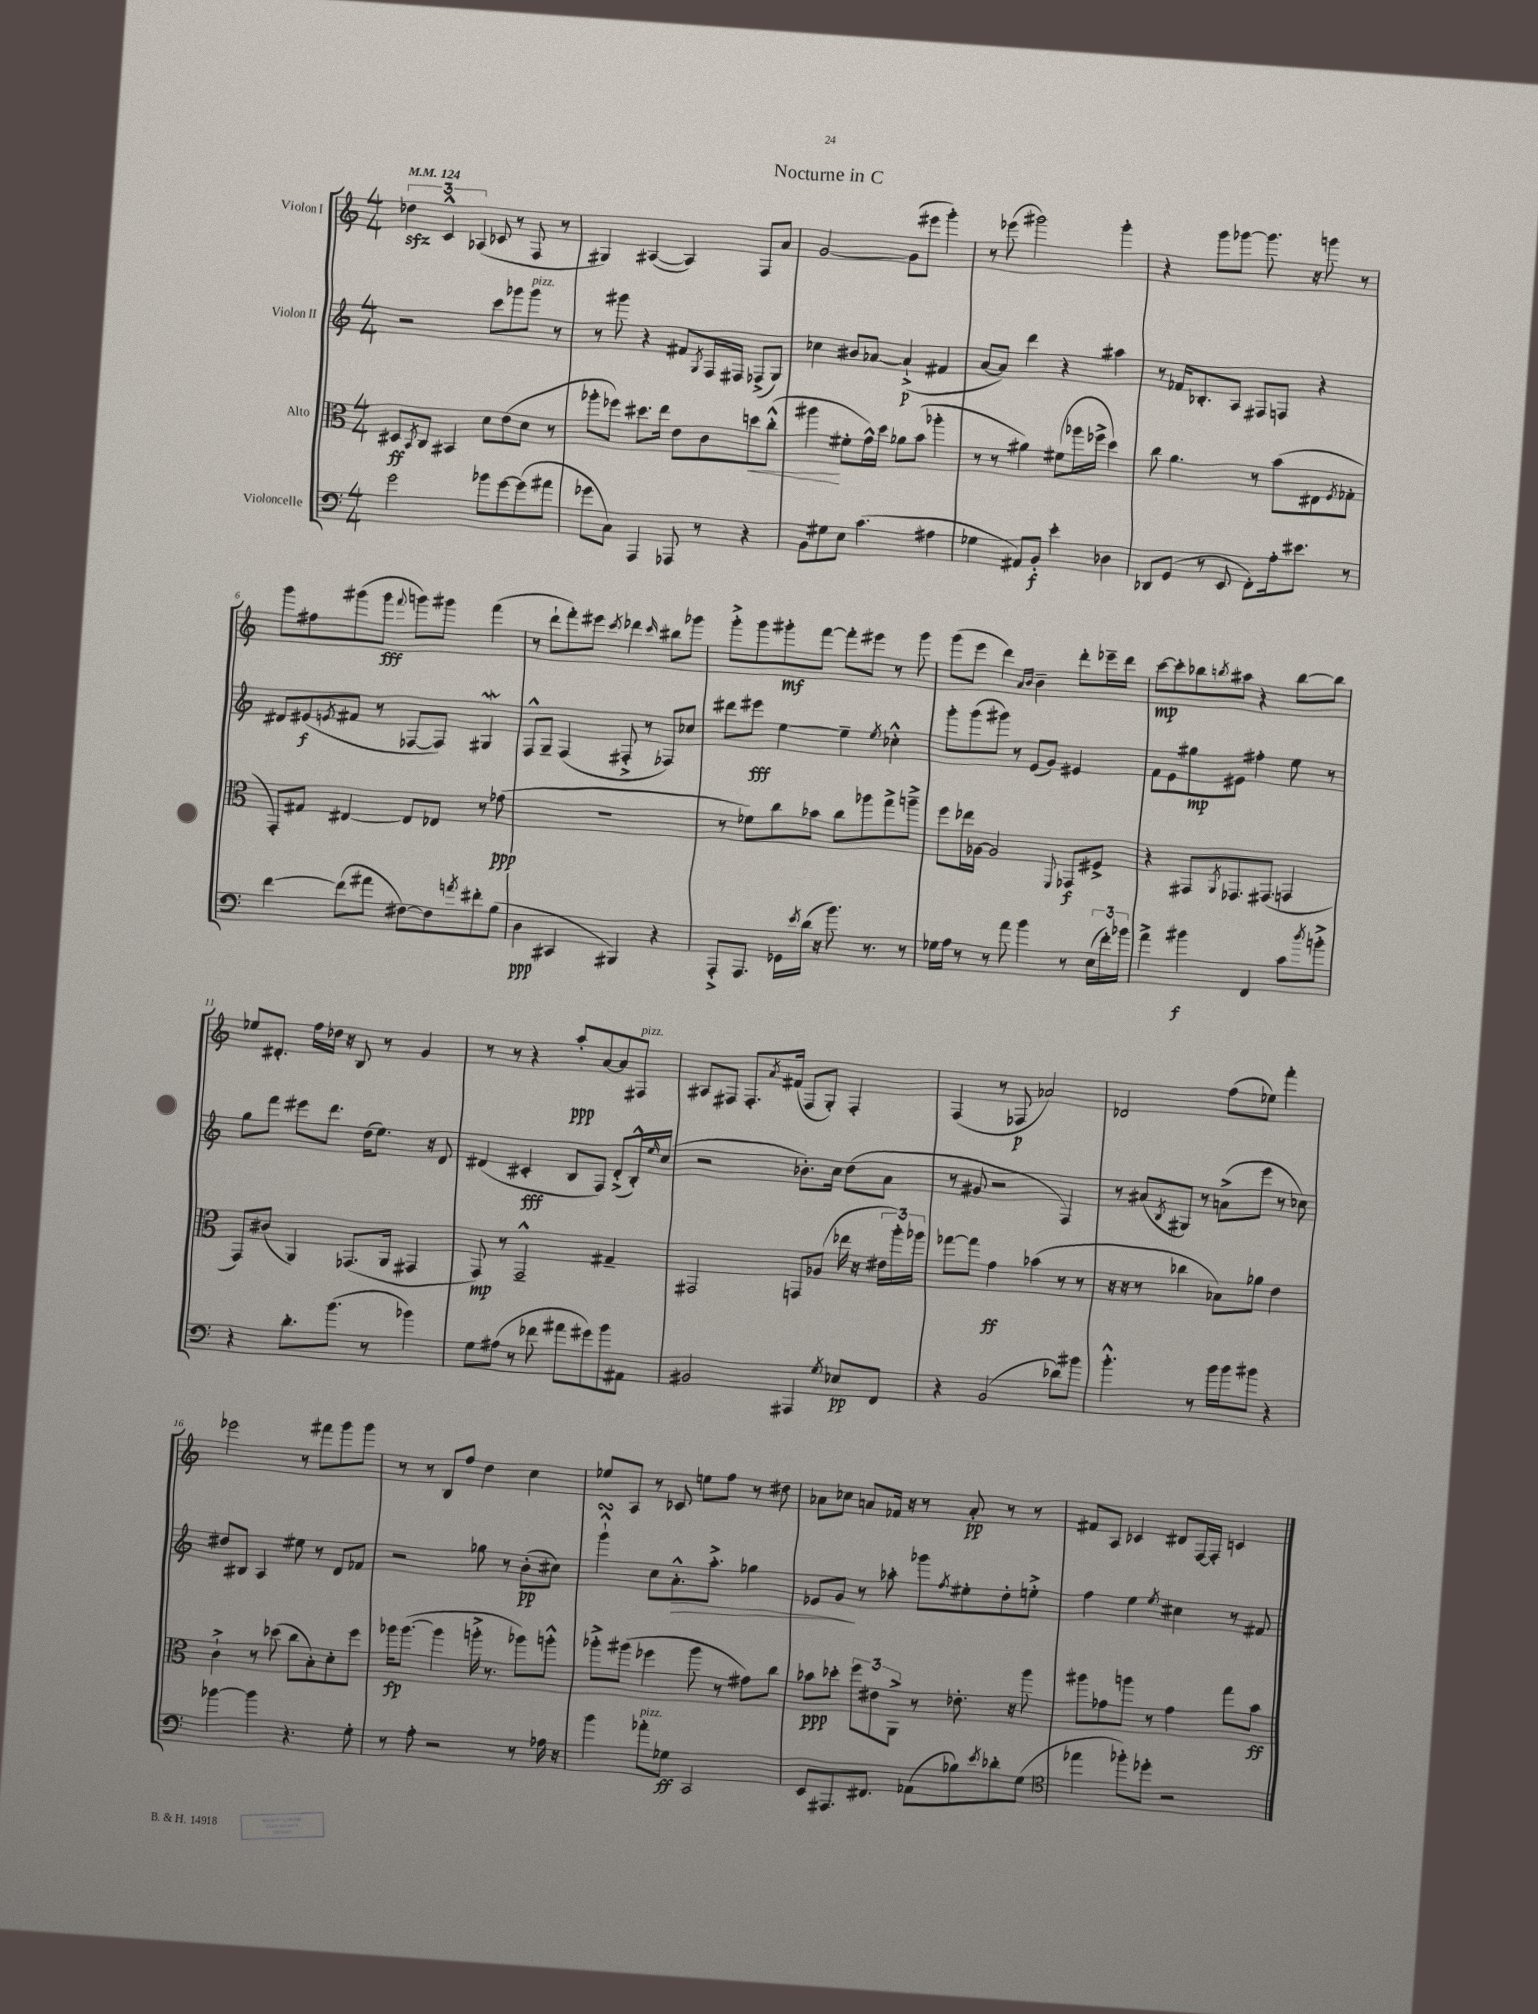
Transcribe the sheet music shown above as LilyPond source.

\header { title = "Nocturne in C" }
<<
\new StaffGroup <<
\new Staff = "s0" \with { instrumentName = "Violon I" } {
    \clef treble \key c \major \numericTimeSignature \time 4/4 \tempo 4 = 124
    \tuplet 3/2 { des''4\sfz c'4-^ aes4( } ces'8 r8 f8 r8 |
    gis4) ais4~( ais4) f8 a'8 |
    g'2~ g'8( eis'''8 g'''4-.) |
    r8 ees'''8( gis'''2) gis'''4-. |
    r4 g'''8 ges'''8~ ges'''8. r16 g'''8 r8 |
    g'''8 fis''8 gis'''8( gis'''8\fff \appoggiatura { f'''8 } g'''8) gis'''8 f'''4( |
    r8 d'''8-! f'''8-.) eis'''8 \acciaccatura { c'''8 } des'''4 \grace { c'''16 } bis''8 ges'''8 |
    g'''8-.-> g'''8 gis'''8-.\mf f'''8~ f'''8-. eis'''8 r8 gis'''8 |
    g'''8( e'''8 d'''4) \grace { a'16 b'16 } b'4-- d'''8-. ees'''16-- d'''16 |
    c'''8~\mp c'''8-. bes''8 \acciaccatura { b''8 } ais''8 r4 b''8~ b''8 |
    ees''8 dis'8.-. f''16 des''16 r16 b8 r8 g'4 |
    r8 r8 r4 a''8-.\ppp a'8~ a'8 fis8^\markup { \italic "pizz." } |
    ais8 fis8 fis8.-. \acciaccatura { a'8 } fis'16( fis8 g8-.) fis4-. |
    f4( r8 fes8\p aes'2) |
    des'2 f''8( ees''8) f'''4-. |
    ees'''2 r8 fis'''8 g'''8 g'''8 |
    r8 r8 b8 f''8 d''4 c''4 |
    ees''8 a8 r8 ces'8 e''8 f''8 r8 dis''8 |
    aes'8 ces''8 a'8 fes'16 r16 r8 a'8-.\pp r8 r8 |
    fis'8 a8 ces'4 dis'8 f16~ f16-. c'4 \bar "|." |
}
\new Staff = "s1" \with { instrumentName = "Violon II" } {
    \clef treble \key c \major \numericTimeSignature \time 4/4
    r2 c'''8 ges'''8 ges'''8^\markup { \italic "pizz." } r8 |
    r8 gis'''8 r4 fis'8 \acciaccatura { g8 } f16 fis16 fes8->( g8) |
    ces''4 bis'8 aes'8~ aes'4-!->\p( fis'4 |
    a'8~ a'8) d'''4 r4 ais''4 |
    r8 fes'16 bes8.-. a8 fis8 f8 r4 |
    dis'8 eis'8\f( \acciaccatura { e'8 } fis'8 r8 fes8~ fes8) gis4\mordent |
    f8-^ g8-- f4( fis8-.-> r8 fes8) ces''8 |
    dis'''8 eis'''8\fff e''4~ e''4-- \acciaccatura { e''8 } ces''4-.-^ |
    g'''8-. g'''8( gis'''8) r8 e'8( g'8) eis'4 |
    f'8 e'8 gis''8\mp eis'8 fis''4-. e''8 r8 |
    g''8 f'''8 eis'''8 d'''8. d''16( e''8.) r16 d'8 |
    dis'4( cis'4-.\fff b8 f8) dis'8-.->( b16-.-^) \grace { e''16 } c''16( |
    r2 bes'8.-.) c''16 d''8( a'8 |
    r8 gis'8 r2 f4) |
    r8 ais'8( \acciaccatura { b8 } gis8) r8 a'8->( e'''8 r8 ces''8) |
    dis''8 bis8 a4 eis''8 r8 d'8 fes'8 |
    r2 ges''8 r8 b'8-.\pp( cis''8) |
    g'''4-!-^\turn c''8 a'8.-.-^\> a''8.-.-> ges''4 |
    ees'8 g'8\! r8 aes''8-. ges'''8 \acciaccatura { f''8 } eis''8-. d''8-. e''8-.-> |
    f''4 e''4 \acciaccatura { e''8 } cis''4 r8 fis'8 \bar "|." |
}
\new Staff = "s2" \with { instrumentName = "Alto" } {
    \clef alto \key c \major \numericTimeSignature \time 4/4
    dis8\ff \acciaccatura { b,8 } c8 bis,4 d'8 e'8( d'8 r8 |
    aes''8-. fes''8) dis''8. e''16 e'8 c'8 d''8\< c''8-.-^( |
    ais''4\! fis'8-. g'16-^) d''16 aes'8 b'8( aes''4-. |
    r8 r8 ais'4) fis'8( aes''16 fes''16-> d''4) |
    c''8 a'4. r8 b'8( eis8 \acciaccatura { f8 } ges8-. |
    g,8-.) gis8 eis4~ eis8 ees8 r8 ges'8\ppp( |
    R1 |
    r8 fes'8) c''8 bes'8 c''8 aes''8 g''8-> a''8---> |
    f''8 ees''16 aes16~ aes2 \appoggiatura { f,8 } ges,8\f fis8-> |
    r4 gis,8 \acciaccatura { a,8 } ges,8. gis,8.( g,4 |
    g,8) cis'8( a,4) ges,8.( a,16 gis,4 |
    g,8\mp) r8 g,2---^ gis4-- |
    gis,2 g,8 aes8( ees''16 r16 \tuplet 3/2 { eis'16 a''16-.) aes''16 } |
    ges''8~ ges''8 g'4\ff bes'4( r8 r8 |
    r16 r16 r8 ces''4 bes8) aes'8 e'4 |
    c'4-!-> r8 des''8( c''8 b8-.) d'8-. f''8 |
    aes''16\fp aes''8.~( aes''4 a''16-.-> r8. aes''8) a''8-.-^ |
    aes''8-.-> ais''8( fes''4 ais''8 r8 gis'8) c''8 |
    bes'8\ppp des''8-. \tuplet 3/2 { f''8 eis'8 a,8-> } r8 ees'8.-. r16 a''8 |
    ais''8 ges'8 a''8 r8 ges'4 g''8 b'8\ff \bar "|." |
}
\new Staff = "s3" \with { instrumentName = "Violoncelle" } {
    \clef bass \key c \major \numericTimeSignature \time 4/4
    g'2 bes'8 g'8~ g'8( ais'8 |
    ges'8 c8) a,,4 aes,,8 r8 r4 |
    b,8 gis8 e8 c'4.( ais4 |
    ges4 ais,8) b,8-.\f e'4-. des4 |
    des,8 g,8( r8 e,8 f,8-.) a16-. eis'8. r8 |
    f'4~ f'8( ais'8 fis8~) fis8 \acciaccatura { a'8 } fis'8-. b8( |
    d4\ppp cis,4 bis,,4) r4 |
    a,,8-.-> a,,8. ges,16 \acciaccatura { e'8 } d'16( r16 b'8.) r8. r8 |
    ges16 a16 r8 r8 a'8 b'4 r8 \tuplet 3/2 { e16( f'16-.) bes'16 } |
    a'4-> bis'4\f f,4 c'8 \acciaccatura { d''8 } b'8-.-> |
    r4 d'8.-. b'8.( r8 bes'4) |
    g8 ais8( r8 fes'8 ais'8 gis'8) b'8 ais,8 |
    bis,2 ais,,4 \acciaccatura { g8 } ees8\pp f,8 |
    r4 b,2( des'8) bis'8 |
    b'4.-.-^ r8 b'16 b'16 bis'8 r4 |
    bes'4~ bes'4 r4. g8-. |
    r8 a8-. r2 r8 aes16 r16 |
    b'4 aes'8-.^\markup { \italic "pizz." } ges8\ff c,2 |
    e,8 ais,,8. fis,8. aes,8( bes8) \acciaccatura { e'8 } des'8-. g8( |
    \clef tenor ees''4 fes''8-.) des''8-. r2 \bar "|." |
}
>>
>>
